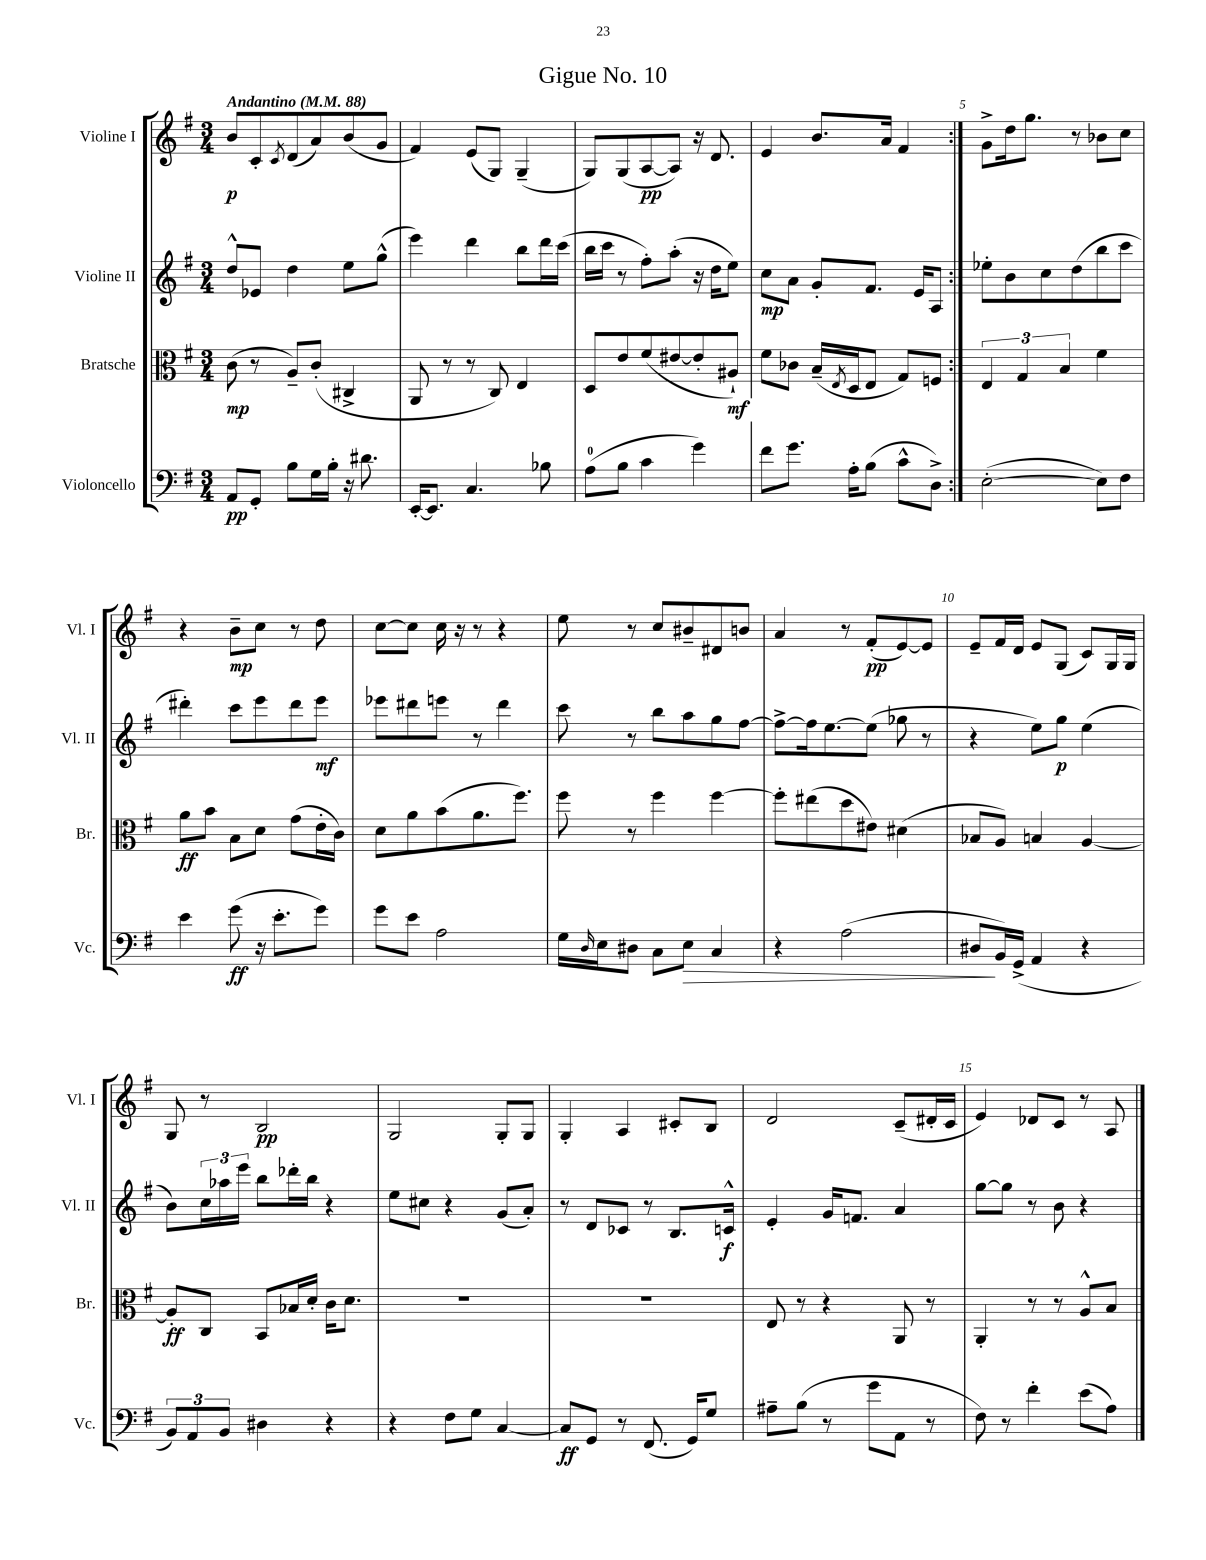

**kern	**dynam	**kern	**dynam	**kern	**dynam	**kern	**dynam
*part4	*part4	*part3	*part3	*part2	*part2	*part1	*part1
*staff4	*staff4	*staff3	*staff3	*staff2	*staff2	*staff1	*staff1
*I"Violoncello	*	*I"Bratsche	*	*I"Violine II	*	*I"Violine I	*
*I'Vc.	*	*I'Br.	*	*I'Vl. II	*	*I'Vl. I	*
*clefF4	*	*clefC3	*	*clefG2	*	*clefG2	*
*k[f#]	*	*k[f#]	*	*k[f#]	*	*k[f#]	*
*M3/4	*	*M3/4	*	*M3/4	*	*M3/4	*
*MM88	*	*MM88	*	*MM88	*	*MM88	*
=1	=1	=1	=1	=1	=1	=1	=1
!	!	!	!	!	!	!LO:TX:a:B:t=Andantino	!
8AA/L	pp	(8c\	mp	8dd^^/L	.	8b/L	p
8GG'/J	.	8r	.	8e-X/J	.	8c'/	.
.	.	.	.	.	.	8qc/	.
8B\L	.	8A~/L)	.	4dd\	.	(8d/	.
16G\L	.	(8c'/J	.	.	.	8a/)	.
16B'\JJ	.	.	.	.	.	.	.
16r	.	4C#X^/	.	8ee\L	.	(8b/	.
8.d#X\	.	.	.	.	.	.	.
.	.	.	.	(8gg^^\J	.	8g/J	.
=2	=2	=2	=2	=2	=2	=2	=2
[16EE'/KL	.	8AA/	.	4eee\)	.	4f#/)	.
8.EE/J]	.	.	.	.	.	.	.
.	.	8r	.	.	.	.	.
4.C/	.	8r	.	4ddd\	.	(8e/L	.
.	.	8C/)	.	.	.	8G/J)	.
.	.	4E/	.	8bb\L	.	(4G~/	.
8B-X\	.	.	.	16ddd\L	.	.	.
.	.	.	.	(16ccc\JJ	.	.	.
=3	=3	=3	=3	=3	=3	=3	=3
(8A\L	.	8D/L	.	16bb\LL	.	8G/L)	.
.	.	.	.	16ccc\JJ	.	.	.
8B\J	.	8e/	.	8r	.	(8G/	.
4c\	.	(8f#/	.	8ff#'\L)	.	[8A/	pp
.	.	[8e#X/	.	(8aa'\J	.	8A/J])	.
4g\)	.	8e#'/]	.	16r	.	16r	.
.	.	.	.	16dd\KL	.	8.d/	.
.	.	8A#X`/J)	mf	8ee\J)	.	.	.
=4	=4	=4	=4	=4	=4	=4	=4
8f#\L	.	8f#\L	.	8cc\L	mp	4e/	.
8.g\J	.	8c-X\J	.	8a\J	.	.	.
.	.	(16B~/LL	.	8g'/L	.	8.b/L	.
.	.	8qE/	.	.	.	.	.
16A'\KL	.	16D/J	.	.	.	.	.
(8B\J	.	8E/J	.	8.f#/J	.	.	.
.	.	.	.	.	.	16a/Jk	.
8c^^\L	.	8G/L)	.	.	.	4f#/	.
.	.	.	.	16e/KL	.	.	.
8D^\J)	.	8Fn/J	.	8A/J	.	.	.
=5:|!	=5:|!	=5:|!	=5:|!	=5:|!	=5:|!	=5:|!	=5:|!
([2E'\	.	6E/	.	8ee-X'\L	.	8g^\L	.
.	.	.	.	8b\	.	16dd\k	.
.	.	6G/	.	.	.	.	.
.	.	.	.	.	.	8.gg\J	.
.	.	.	.	8cc\	.	.	.
.	.	6B/	.	.	.	.	.
.	.	.	.	(8dd\	.	8r	.
8E\L])	.	4f#\	.	8bb\	.	8b-X\L	.
8F#\J	.	.	.	8ccc\J	.	8cc\J	.
!!LO:LB:g=z
=6	=6	=6	=6	=6	=6	=6	=6
4e\	.	8a\L	ff	4ddd#X'\)	.	4r	.
.	.	8b\J	.	.	.	.	.
(8g\	ff	8B\L	.	8ccc\L	.	8b~\L	mp
16r	.	8d\J	.	8eee\	.	8cc\J	.
8.e'\L	.	.	.	.	.	.	.
.	.	(8g\L	.	8ddd#\	.	8r	.
8g\J)	.	16e'\L	.	8eee\J	mf	8dd\	.
.	.	16c\JJ)	.	.	.	.	.
=7	=7	=7	=7	=7	=7	=7	=7
8g\L	.	8d\L	.	8eee-X\L	.	[8cc\L	.
8e\J	.	8a\	.	8ddd#X\	.	8cc\J]	.
2A\	.	(8b\	.	8eeen\J	.	16cc\	.
.	.	.	.	.	.	16r	.
.	.	8.a\	.	8r	.	8r	.
.	.	.	.	4ddd#\	.	4r	.
.	.	8.ff#\J)	.	.	.	.	.
=8	=8	=8	=8	=8	=8	=8	=8
16G\LL	.	8ff#\	.	8ccc\	.	8ee\	.
16qqD/	.	.	.	.	.	.	.
16E\J	.	.	.	.	.	.	.
8D#X\J	.	8r	.	8r	.	8r	.
8C\L	.	4ff#\	.	8bb\L	.	8cc/L	.
!	!LO:HP:b	!	!	!	!	!	!
8E\J	>	.	.	8aa\	.	8b#X~/	.
4C/	.	[4ff#\	.	8gg\	.	8d#X/	.
.	.	.	.	[8ff#\J	.	8bn/J	.
=9	=9	=9	=9	=9	=9	=9	=9
4r	.	8ff#'\L]	.	8ff#^\L_	.	4a/	.
.	.	(8ee#X\	.	16ff#\k]	.	.	.
.	.	.	.	[8.ee\	.	.	.
(2A\	.	8dd\	.	.	.	8r	.
.	.	8e#X\J)	.	(8ee\J]	.	(8f#'/L	pp
.	.	(4d#X\	.	8gg-X\	.	[8e/)	.
.	.	.	.	8r	.	8e/J]	.
=10	=10	=10	=10	=10	=10	=10	=10
8D#X/L	.	8B-X/L	.	4r	.	8e~/L	.
16BB/L)	]	8A/J)	.	.	.	16f#/L	.
(16GG^/JJ	.	.	.	.	.	16d/JJ	.
4AA/	.	4Bn/	.	8ee\L)	.	8e/L	.
.	.	.	.	8gg\J	p	(8G/J	.
4r	.	[4A/	.	(4ee\	.	8c/L)	.
.	.	.	.	.	.	16G/L	.
.	.	.	.	.	.	16G/JJ	.
!!LO:LB:g=z
=11	=11	=11	=11	=11	=11	=11	=11
12BB/L)	.	8A'/L]	ff	8b\L)	.	8G/	.
12AA/	.	.	.	.	.	.	.
.	.	8C/J	.	24cc\L	.	8r	.
12BB/J	.	.	.	24aa-X\	.	.	.
.	.	.	.	24eee\JJ	.	.	.
4D#X\	.	8BB/L	.	8bb\L	.	2B/	pp
.	.	16B-X/L	.	16ddd-X'\L	.	.	.
.	.	16d'/JJ	.	16bb\JJ	.	.	.
4r	.	16c\KL	.	4r	.	.	.
.	.	8.d\J	.	.	.	.	.
=12	=12	=12	=12	=12	=12	=12	=12
4r	.	2.r	.	8ee\L	.	2G/	.
.	.	.	.	8cc#X\J	.	.	.
8F#\L	.	.	.	4r	.	.	.
8G\J	.	.	.	.	.	.	.
[4C/	.	.	.	(8g/L	.	8G'/L	.
.	.	.	.	8a'/J)	.	8G/J	.
=13	=13	=13	=13	=13	=13	=13	=13
8C/L]	ff	2.r	.	8r	.	4G'/	.
8GG/J	.	.	.	8d/L	.	.	.
8r	.	.	.	8c-X/J	.	4A/	.
(8.FF#/	.	.	.	8r	.	.	.
.	.	.	.	8.B/L	.	8c#X'/L	.
16GG/KL)	.	.	.	.	.	.	.
8G/J	.	.	.	.	.	8B/J	.
.	.	.	.	16cn^^/Jk	f	.	.
=14	=14	=14	=14	=14	=14	=14	=14
8A#X~\L	.	8E/	.	4e'/	.	2d/	.
(8B\J	.	8r	.	.	.	.	.
8r	.	4r	.	16g/KL	.	.	.
.	.	.	.	8.fn/J	.	.	.
8g\L	.	.	.	.	.	.	.
8AA\J	.	8AA/	.	4a/	.	(8c~/L	.
8r	.	8r	.	.	.	16d#X'/L	.
.	.	.	.	.	.	16c/JJ	.
=15	=15	=15	=15	=15	=15	=15	=15
8F#\)	.	4AA'/	.	[8gg\L	.	4e/)	.
8r	.	.	.	8gg\J]	.	.	.
4f#'\	.	8r	.	8r	.	8d-X/L	.
.	.	8r	.	8b\	.	8c/J	.
(8e\L	.	8A^^/L	.	4r	.	8r	.
8A\J)	.	8B/J	.	.	.	8A/	.
==	==	==	==	==	==	==	==
*-	*-	*-	*-	*-	*-	*-	*-
